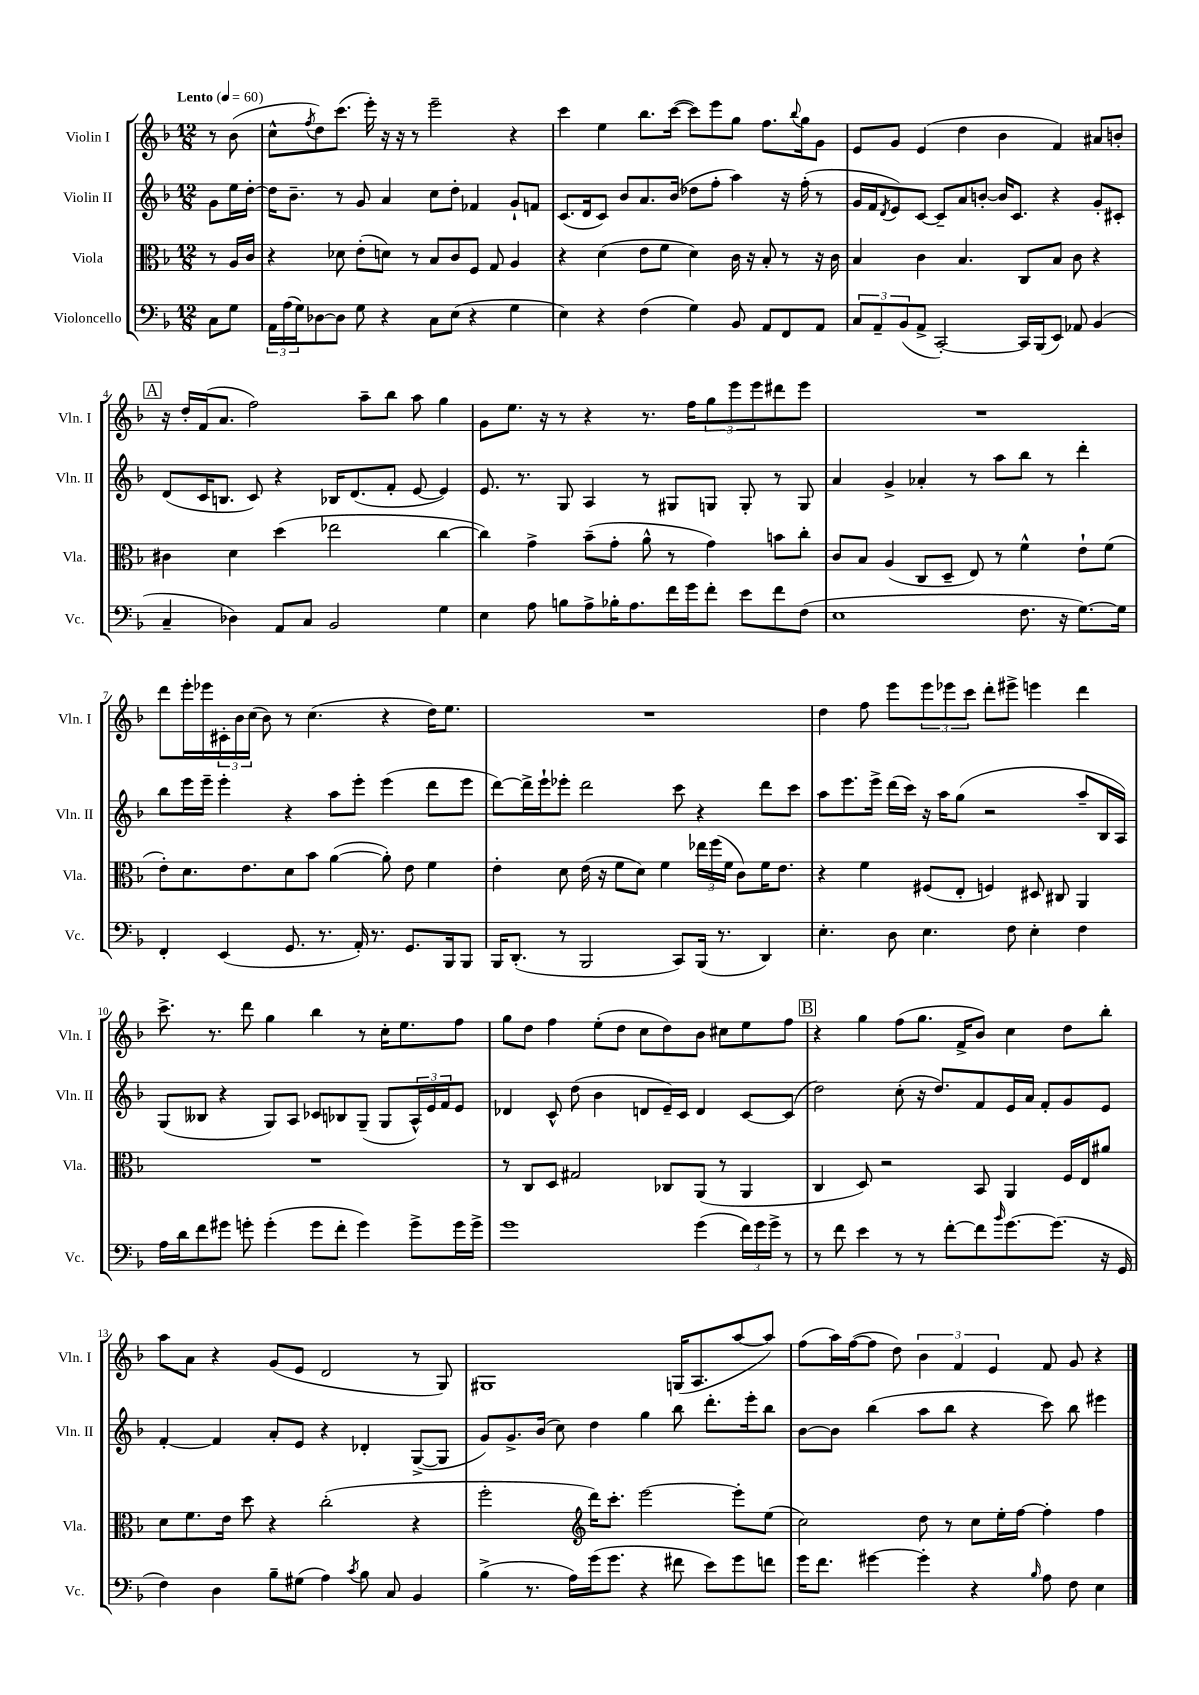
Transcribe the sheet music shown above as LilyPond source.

<<
\new StaffGroup <<
\new Staff = "s0" \with { instrumentName = "Violin I" shortInstrumentName = "Vln. I" } {
    \clef treble \key f \major \numericTimeSignature \time 12/8 \partial 4 \tempo "Lento" 4 = 60
    r8 bes'8( |
    c''8-^ \acciaccatura { f''8 } d''8) c'''8.( e'''16-.) r16 r16 r8 e'''2-- r4 |
    c'''4 e''4 bes''8. c'''16~( c'''8) e'''8 g''8 f''8. \appoggiatura { bes''8 } g''16 g'8 |
    e'8 g'8 e'4( d''4 bes'4 f'4) ais'8 b'8-. |
    \mark \markup { \box "A" } r16 d''16-. f'16( a'8. f''2) a''8-- bes''8 a''8 g''4 |
    g'8 e''8. r16 r8 r4 r8. f''16 \tuplet 3/2 { g''8 e'''8 e'''8 } dis'''8 e'''8 |
    R1. |
    d'''8 e'''16-. ees'''16 \tuplet 3/2 { cis'16-. bes'16 c''16( } bes'8) r8 c''4.( r4 d''16) e''8. |
    R1. |
    d''4 f''8 e'''8 \tuplet 3/2 { e'''8 ees'''8 c'''8 } d'''8-. eis'''8-> e'''4 d'''4 |
    c'''8.-> r8. d'''8 g''4 bes''4 r8 c''16-. e''8. f''8 |
    g''8 d''8 f''4 e''8-.( d''8 c''8 d''8) bes'8 cis''8 e''8 f''8 |
    \mark \markup { \box "B" } r4 g''4 f''8( g''8. f'16-> bes'8) c''4 d''8 bes''8-. |
    a''8 a'8 r4 g'8( e'8 d'2 r8 g8) |
    gis1 g16( a8. a''8~ a''8) |
    f''8( a''16) f''16~( f''8 d''8) \tuplet 3/2 { bes'4 f'4 e'4 } f'8 g'8 r4 \bar "|." |
}
\new Staff = "s1" \with { instrumentName = "Violin II" shortInstrumentName = "Vln. II" } {
    \clef treble \key f \major \numericTimeSignature \time 12/8 \partial 4
    g'8 e''16 d''16~-. |
    d''16 bes'8.-- r8 g'8 a'4 c''8 d''8-. fes'4 g'8-! f'8 |
    c'8.( d'16 c'8) bes'8 a'8. bes'16( des''8 f''8-. a''4) r16 f''16-.( r8 |
    g'16 f'16 \acciaccatura { d'8 } e'8) c'8~ c'8-- a'8 b'8~-. b'16 c'8. r4 g'8-. cis'8-. |
    \mark \markup { \box "A" } d'8( c'16 b8. c'8) r4 bes16 d'8.( f'8-. e'8~ e'4) |
    e'8. r8. g8 a4 r8 gis8 g8 g8-. r8 g8 |
    a'4 g'4-> aes'4-. r8 a''8 bes''8 r8 d'''4-. |
    bes''8 e'''16 e'''16-- e'''4-. r4 a''8 e'''8-. e'''4( d'''8 e'''8 |
    d'''8~) d'''16-> e'''16-! ees'''8-. d'''2 c'''8 r4 d'''8 c'''8 |
    a''8 e'''8. e'''16-> d'''16( c'''16) r16 a''16 g''8( r2 a''8-- bes16 a16) |
    g8( beses8 r4 g8) a8 ces'8 bes8 g8--( g8 \tuplet 3/2 { a16-^) e'16 f'16 } e'8 |
    des'4 c'8-^ d''8( bes'4 d'8 e'16--) c'16 d'4 c'8~ c'8( |
    \mark \markup { \box "B" } d''2) c''8-.( r16 d''8.) f'8 e'16 a'16 f'8-. g'8 e'8 |
    f'4~-. f'4 a'8-. e'8 r4 des'4-. g8~->( g8 |
    g'8) g'8.-> bes'16( c''8) d''4 g''4 bes''8 d'''8.-. e'''16-. bes''8 |
    bes'8~ bes'8 bes''4( a''8 bes''8 r4 c'''8) bes''8 eis'''4 \bar "|." |
}
\new Staff = "s2" \with { instrumentName = "Viola" shortInstrumentName = "Vla." } {
    \clef alto \key f \major \numericTimeSignature \time 12/8 \partial 4
    r8 a16 c'16 |
    r4 des'8 e'8-.( d'8) r8 bes8 c'8 f8 g8 a4 |
    r4 d'4( e'8 f'8 d'4) c'16 r16 bes8-. r8 r16 c'16 |
    bes4 c'4 bes4. c8 bes8 c'8 r4 |
    \mark \markup { \box "A" } cis'4 d'4 d''4( ees''2 c''4~ |
    c''4) g'4-> bes'8--( g'8-. a'8-^ r8 g'4) b'8 c''8-. |
    c'8 bes8 a4( c8 d8-- e8) r8 f'4-^ e'8-! f'8( |
    e'8-.) d'8. e'8. d'8 bes'8 a'4~( a'8-.) e'8 f'4 |
    e'4-. d'8 e'16( r16 f'8 d'8) f'4 \tuplet 3/2 { ees''16 f''16( f'16 } c'8) f'16 e'8. |
    r4 f'4 fis8( e8-. f4) dis8 cis8 a,4 |
    R1. |
    r8 c8 d8 gis2 ces8 a,8( r8 a,4 |
    \mark \markup { \box "B" } c4 d8) r2 bes,8 a,4 f16 e16 ais'8 |
    d'8 f'8. e'16 d''8 r4 c''2-.( r4 |
    f''2-. \clef treble d'''16) c'''8.-. e'''2~ e'''8-. e''8( |
    c''2) d''8 r8 c''8 e''16-. f''16~ f''4-. f''4 \bar "|." |
}
\new Staff = "s3" \with { instrumentName = "Violoncello" shortInstrumentName = "Vc." } {
    \clef bass \key f \major \numericTimeSignature \time 12/8 \partial 4
    c8 g8 |
    \tuplet 3/2 { a,16 a16( g16) } des8~ des8 g8 r4 c8 e8( r4 g4 |
    e4) r4 f4( g4) bes,8 a,8 f,8 a,8 |
    \tuplet 3/2 { c8 a,8-- bes,8( } a,8-> c,2~-.) c,16 bes,,16( e,8) aes,8 bes,4( |
    \mark \markup { \box "A" } c4-- des4) a,8 c8 bes,2 g4 |
    e4 a8 b8 a8-> bes16-. a8. f'16 g'16 f'8-. e'8 f'8 f8( |
    e1 f8. r16 g8.~) g16 |
    f,4-. e,4( g,8. r8. a,16-.) r8. g,8. bes,,16 bes,,8 |
    bes,,16 d,8.-.( r8 bes,,2 c,8) bes,,16( r8. d,4) |
    e4.-. d8 e4. f8 e4-. f4 |
    a16 d'16 f'8 gis'8 g'8-. g'4-.( g'8 f'8-. g'4) g'8-> g'16 g'16-> |
    g'1 g'4( \tuplet 3/2 { f'16) g'16 g'16-> } r8 |
    \mark \markup { \box "B" } r8 f'8 e'4 r8 r8 f'8~-. f'8 \grace { bes'16 } g'8.~ g'8.( r16 g,16 |
    f4) d4 bes8-- gis8( a4) \acciaccatura { c'8 } bes8 c8 bes,4 |
    bes4->( r8. a16) g'16( g'8. r4 fis'8 e'8) g'8 f'8 |
    g'16 f'8. gis'4~ gis'4-. r4 \grace { bes16 } a8 f8 e4 \bar "|." |
}
>>
>>
